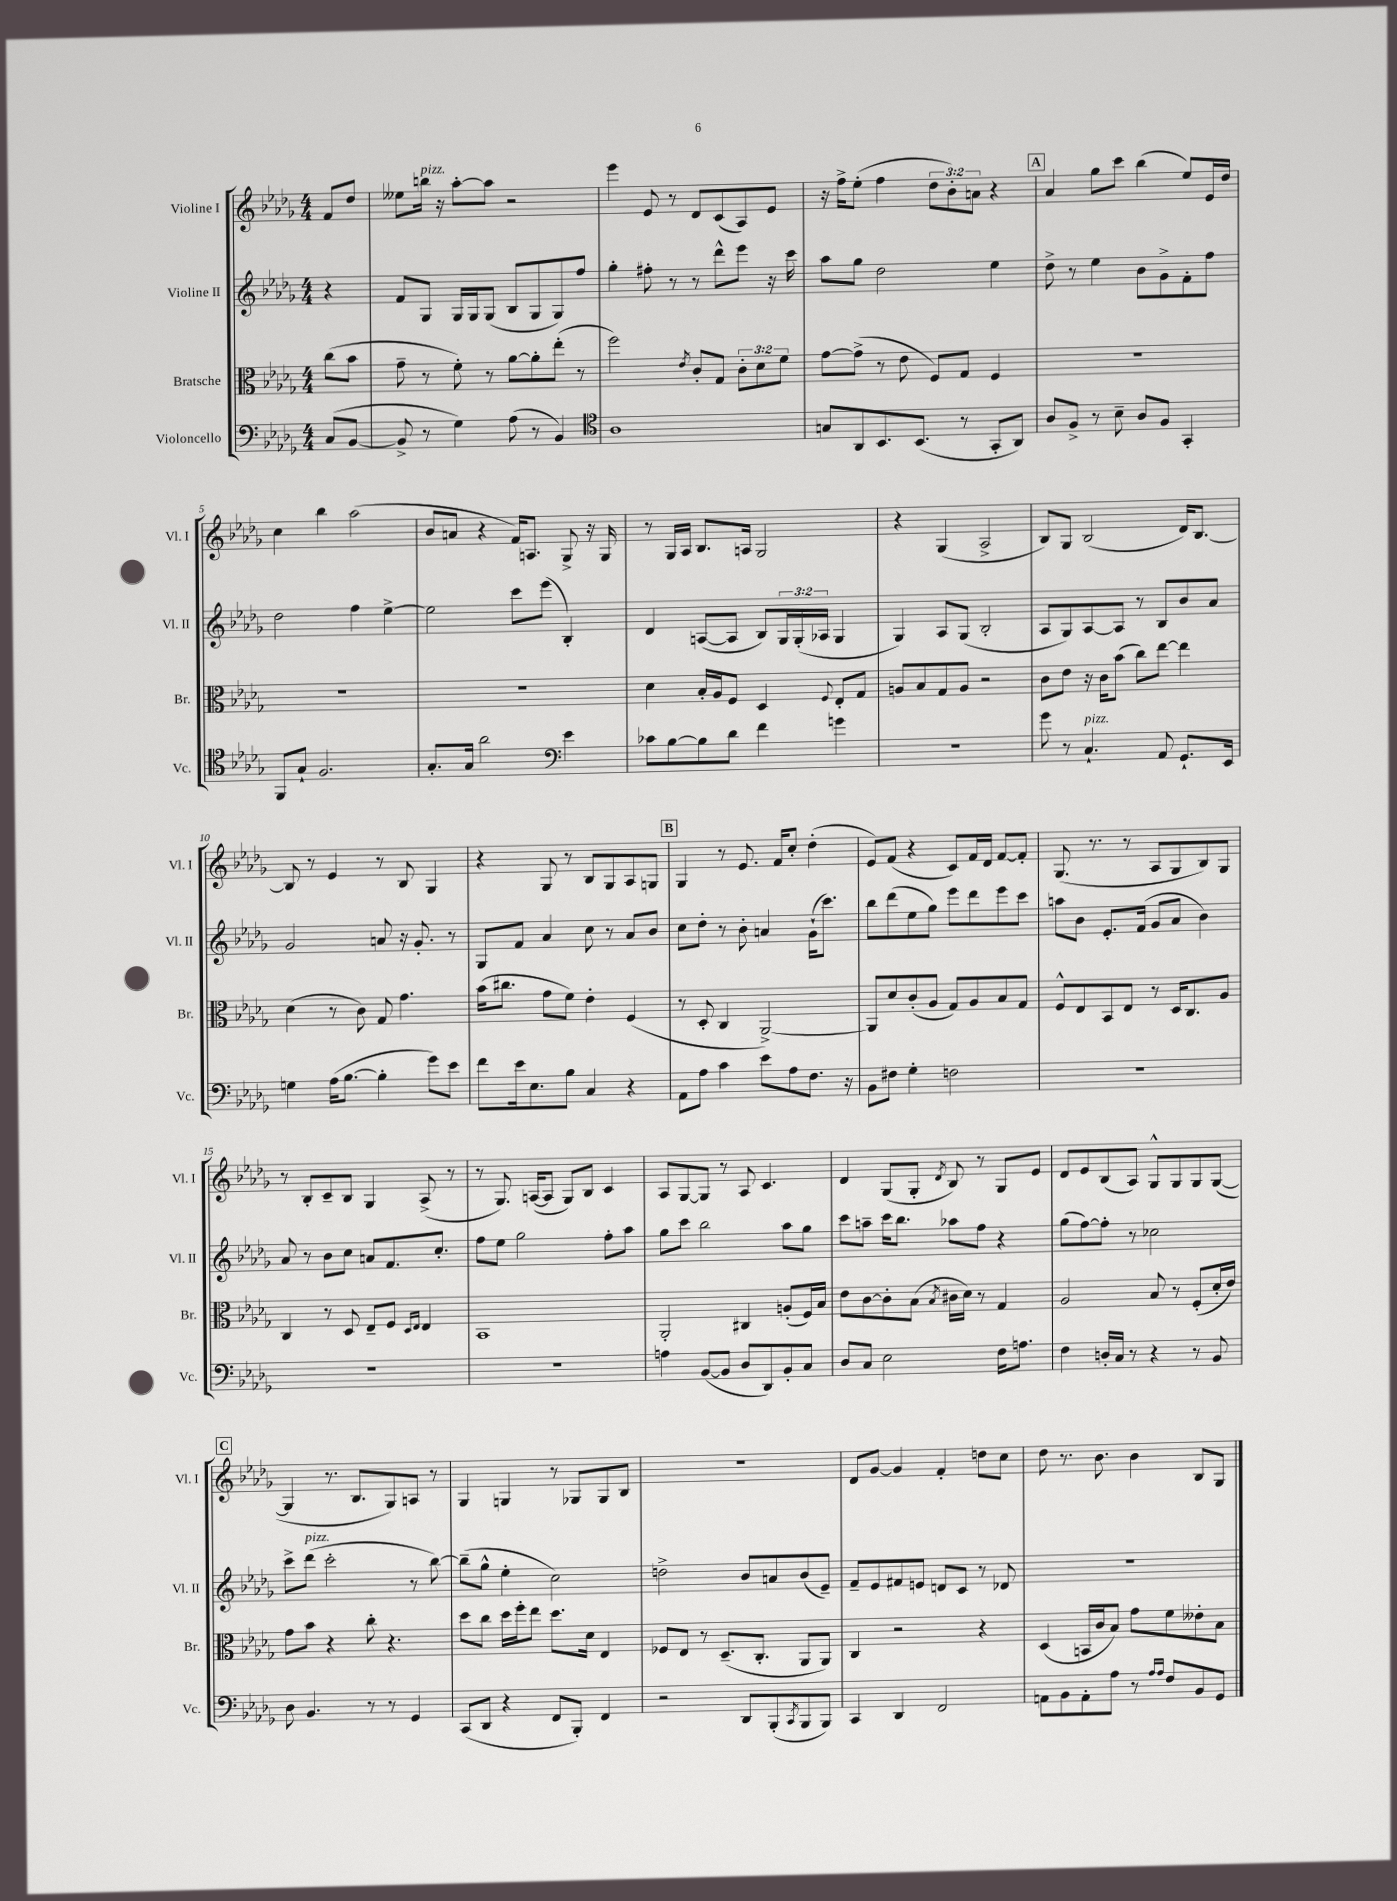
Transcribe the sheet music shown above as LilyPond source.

<<
\new StaffGroup <<
\new Staff = "s0" \with { instrumentName = "Violine I" shortInstrumentName = "Vl. I" } {
    \clef treble \key des \major \numericTimeSignature \time 4/4 \override Staff.TupletNumber.text = #tuplet-number::calc-fraction-text \partial 4
    f'8 des''8 |
    eeses''8 b''16^\markup { \italic "pizz." } r16 aes''8~-. aes''8 r2 |
    ees'''4 ees'8 r8 des'8 c'8( aes8) ees'8 |
    r16 f''16-> ees''8-.( f''4 \tuplet 3/2 { des''8 bes'8-.) a'8 } r4 |
    \mark \markup { \box "A" } aes'4 ges''8 c'''8 bes''4( ees''8) ees'16 des''16 |
    c''4 bes''4 aes''2( |
    bes'8 a'8 r4 f'16) a8. ges8-> r16 ges16 |
    r8 ges16 aes16 bes8. a16 ges2 |
    r4 ges4( aes2-> |
    bes8) ges8 bes2( des'16) bes8.~ |
    bes8 r8 ees'4 r8 bes8 ges4 |
    r4 ges8 r8 bes8 ges8 aes8 g8 |
    \mark \markup { \box "B" } ges4 r8 ees'8. f'16 c''8-. des''4-.( |
    ees'8) f'8( r4 c'8) f'16 des'16 f'8~ f'8-. |
    ges8.( r8. r8 aes8 ges8 bes8) ges8 |
    r8 bes8-. c'8-- bes8 ges4 aes8->( r8 |
    r8 ges8.) a16~( a8 ges8) bes8 c'4 |
    aes8 ges8~ ges8 r8 aes8 c'4. |
    des'4 ges8( ges8-. \acciaccatura { des'8 } bes8) r8 ges8 ees'8 |
    des'8 ees'8 bes8( aes8) ges8-^ ges8 ges8 ges8~( |
    \mark \markup { \box "C" } ges4 r8. bes8. ges8) a8 r8 |
    ges4 g4 r8 ges8 ges8 bes8 |
    R1 |
    des'8 ges'8~ ges'4 f'4-. d''8 c''8 |
    des''8 r8. bes'8. bes'4 bes8 ges8 \bar "|." |
}
\new Staff = "s1" \with { instrumentName = "Violine II" shortInstrumentName = "Vl. II" } {
    \clef treble \key des \major \numericTimeSignature \time 4/4 \override Staff.TupletNumber.text = #tuplet-number::calc-fraction-text \partial 4
    r4 |
    f'8 ges8 ges16 ges16 ges8( bes8 ges8 ges8) f''8 |
    ges''4-. fis''8-. r8 r8 des'''8-^ ees'''8 r16 c'''16 |
    aes''8 ges''8 des''2 ees''4 |
    \mark \markup { \box "A" } des''8-> r8 ees''4 bes'8 ges'8-> f'8-. f''8 |
    des''2 f''4 ees''4~-> |
    ees''2 c'''8 ees'''8( bes4-.) |
    des'4 a8~( a8 bes8) \tuplet 3/2 { ges16 ges16-.( aes16 } ges4 |
    ges4) aes8 ges8( bes2-. |
    aes8 ges8) aes8~ aes8 r8 bes8 bes'8 aes'8 |
    ges'2 a'8 r16 ges'8.-. r8 |
    ges8 f'8 aes'4 c''8 r8 aes'8 bes'8 |
    \mark \markup { \box "B" } c''8 des''8-. r8 bes'8-. a'4 ges'16-!( c'''8.) |
    bes''8 des'''8( ees''8 ges''8) ees'''8 des'''8 ees'''8 c'''8 |
    a''8 bes'8 ees'8.-. f'16( ges'8 aes'8 bes'4) |
    aes'8 r8 bes'8 c''8 a'8 f'8. c''8.-. |
    f''8 ees''8 ges''2 f''8-. aes''8 |
    ges''8 c'''8 bes''2 aes''8 ges''8 |
    c'''8 a''8-- c'''16 bes''8. aes''8 f''8 r4 |
    ges''8( f''8~) f''8-. r8 ces''2 |
    \mark \markup { \box "C" } c'''8-> des'''8^\markup { \italic "pizz." }( c'''2-. r8 bes''8~) |
    bes''8--( ges''8-^ ees''4-. c''2) |
    d''2-> bes'8 a'8 bes'8( ees'8--) |
    f'8-- ees'8 fis'8 e'8 d'8 c'8 r8 des'8 |
    r1 \bar "|." |
}
\new Staff = "s2" \with { instrumentName = "Bratsche" shortInstrumentName = "Br." } {
    \clef alto \key des \major \numericTimeSignature \time 4/4 \override Staff.TupletNumber.text = #tuplet-number::calc-fraction-text \partial 4
    c''8( bes'8 |
    ges'8-- r8 f'8-.) r8 aes'8~ aes'8-. ees''8-.( r8 |
    f''2) \acciaccatura { ees'8 } c'8-. ges8 \tuplet 3/2 { c'8-. des'8 f'8 } |
    ges'8~ ges'8->( r8 ees'8 f8) ges8 f4 |
    \mark \markup { \box "A" } R1 |
    R1 |
    R1 |
    des'4 bes16-. aes16 f8 des4 \appoggiatura { f8 } ees8-. ges8 |
    a8 bes8 ges8 a8 r2 |
    c'8 ees'8 r16 c'16 bes'8( c''8) ees''8~ ees''4 |
    des'4( r8 c'8) ges8 ges'4. |
    bes'16( cis''8. ges'8 f'8) ees'4-. f4( |
    \mark \markup { \box "B" } r8 des8-. c4 aes,2~->) |
    aes,8 des'8 c'8-.( aes8 ges8) aes8 bes8 ges8 |
    f8-^ ees8 bes,8 ees8 r8 des16 c8. aes8 |
    c4 r8 des8 ees8-- f8 \grace { des16 ees16 } ees4 |
    bes,1 |
    aes,2-. cis4 a8-.( f16) bes16 |
    ees'8 c'8~ c'8-. bes8( \acciaccatura { bes8 } cis'16 des'16) r8 ges4 |
    aes2 bes8 r8 f8-.( des'16-. ees'16) |
    \mark \markup { \box "C" } ges'8 bes'8 r4 c''8-. r4. |
    des''8 c''8 des''16 f''16-. ees''8 des''8. des'16 ees4 |
    fes8 ees8 r8 des8.--( c8.-. aes,8 aes,8) |
    c4 r2 r4 |
    des4( b,16 c'16 bes8) ges'8 f'8 eeses'8-. bes8 \bar "|." |
}
\new Staff = "s3" \with { instrumentName = "Violoncello" shortInstrumentName = "Vc." } {
    \clef bass \key des \major \numericTimeSignature \time 4/4 \partial 4
    c8( bes,8~ |
    bes,8-> r8 ges4) aes8( r8 bes,4) |
    \clef tenor aes1 |
    g8 aes,8 bes,8. bes,8.( r8 ges,8-. aes,8) |
    \mark \markup { \box "A" } aes8 f8-> r8 bes8-- aes8 f8 ges,4-. |
    f,8 ges8-! f2. |
    ges8.-. ges16 aes'2 \clef bass ees'4 |
    ces'8 bes8~ bes8 des'8 f'4 g'4 |
    R1 |
    ges'8 r8 c4.-!^\markup { \italic "pizz." } aes,8 ges,8.-! ees,16 |
    g4 aes16( bes8.~ bes4-. ges'8) ees'8 |
    f'8 ees'16 ees8. bes8 c4 r4 |
    \mark \markup { \box "B" } aes,8 aes8 c'4 ees'8 aes8 f8. r16 |
    bes,8 fis8 ges4-. f2 |
    R1 |
    R1 |
    R1 |
    a4 bes,8~( bes,8 des8 des,8) bes,8-. c8 |
    des8 c8 ees2 f16 a8. |
    f4 d16-. c16 r8 r4 r8 bes,8 |
    \mark \markup { \box "C" } des8 bes,4. r8 r8 ges,4 |
    c,8( des,8 r4 f,8 bes,,8-.) f,4 |
    r2 des,8 bes,,8-.( \acciaccatura { c,8 } bes,,8 bes,,8) |
    c,4 des,4 f,2 |
    a,8 bes,8 a,8-. aes8 r8 \grace { aes16 aes16 } f8 bes,8 ges,8 \bar "|." |
}
>>
>>
